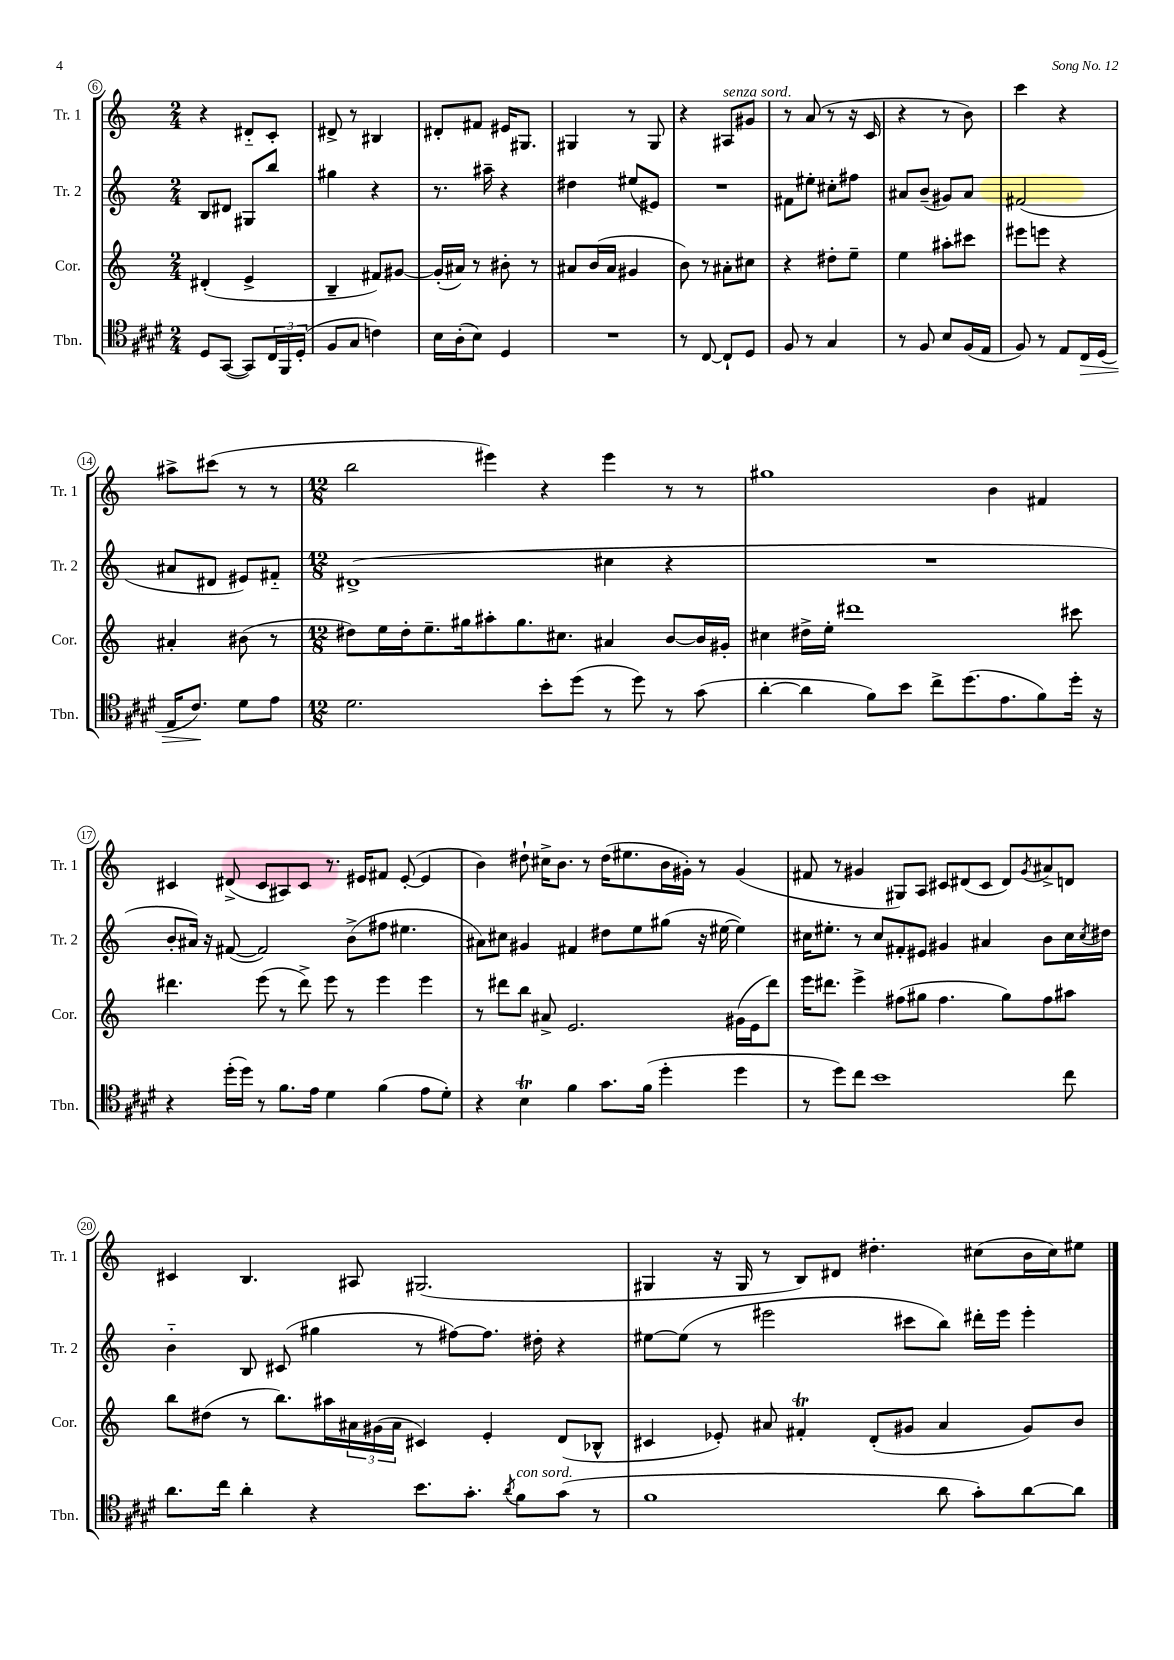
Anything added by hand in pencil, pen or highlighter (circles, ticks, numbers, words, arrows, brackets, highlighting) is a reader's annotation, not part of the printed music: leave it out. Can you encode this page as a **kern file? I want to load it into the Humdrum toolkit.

**kern	**dynam	**kern	**kern	**kern
*part4	*part4	*part3	*part2	*part1
*staff4	*staff4	*staff3	*staff2	*staff1
*I"Tbn.	*	*I"Cor.	*I"Tr. 2	*I"Tr. 1
*I'Tbn.	*	*I'Cor.	*I'Tr. 2	*I'Tr. 1
*clefC4	*	*clefG2	*clefG2	*clefG2
*k[f#c#g#d#]	*	*k[]	*k[]	*k[]
*M2/4	*	*M2/4	*M2/4	*M2/4
=6	=6	=6	=6	=6
8D#/L	.	(4d#X'/	8B/L	4r
([8GG#/J	.	.	8d#X/J	.
8GG#/L])	.	4e^/	8G#X/L	8d#X/L
24C#/L	.	.	8bb/J	8c'/J
24FF#/	.	.	.	.
(24D#'/JJ	.	.	.	.
=7	=7	=7	=7	=7
8F#/L	.	4B~/	4gg#X\	8d#X^/
8G#/J	.	.	.	8r
4cn\)	.	8f#X/L)	4r	4B#X/
.	.	[8g#X/J	.	.
=8	=8	=8	=8	=8
16B\LL	.	(16g#'/LL]	8.r	8d#X'/L
(16A'\J	.	16a#X/JJ)	.	.
8B\J)	.	8r	.	8f#X/J
.	.	.	16aa#X~\	.
4D#/	.	8b#X'\	4r	16e#X/KL
.	.	.	.	8.G#X/J
.	.	8r	.	.
=9	=9	=9	=9	=9
2r	.	8a#X/L	4dd#X\	4G#X/
.	.	(16b/L	.	.
.	.	16a#/JJ	.	.
.	.	4g#X/	(8ee#X/L	8r
.	.	.	8e#X/J)	8G#/
=10	=10	=10	=10	=10
8r	.	8b\)	2r	4r
[8C#/	.	8r	.	.
!	!	!	!	!LO:TX:a:i:t=senza sord.
8C#`/L]	.	8a#X'\L	.	8A#X/L
8D#/J	.	8cc#X\J	.	8g#X/J
=11	=11	=11	=11	=11
8F#/	.	4r	8f#X\L	8r
8r	.	.	8ee#X'\J	(8a/
4G#/	.	8dd#X'\L	8cc#X'\L	8r
.	.	8ee~\J	8ff#X\J	16r
.	.	.	.	16c/
=12	=12	=12	=12	=12
8r	.	4ee\	8a#X/L	4r
8F#/	.	.	(8b~/J	.
8B/L	.	8aa#X'\L	8g#X/L)	8r
(16F#/L	.	8ccc#X\J	8a#/J	8b\)
16E/JJ	.	.	.	.
=13	=13	=13	=13	=13
8F#/)	.	8eee#X\L	(2f#X/	4ccc\
8r	.	8eeen\J	.	.
8E/L	.	4r	.	4r
!	!LO:HP:b	!	!	!
16C#/L	>	.	.	.
(16D#/JJ	.	.	.	.
!!LO:LB:g=z
=14	=14	=14	=14	=14
16E/KL	.	4a#X'/	8a#X/L	8aa#X^\L
8.c#/J)	.	.	.	.
.	.	.	8d#X/J	(8ccc#X\J
8d#\L	]	(8b#X\	8e#X/L)	8r
8e\J	.	8r	8f#X/J	8r
=15	=15	=15	=15	=15
*M12/8	*	*M12/8	*M12/8	*M12/8
2.d#\	.	8dd#X\L)	(1d#X^	2bb\
.	.	16ee\L	.	.
.	.	16dd#'\J	.	.
.	.	8.ee~\	.	.
.	.	16gg#X\k	.	.
.	.	8aa#X'\	.	4eee#X\)
.	.	8.gg#\	.	.
8b'\L	.	.	.	4r
.	.	8.cc#X\J	.	.
(8dd#\J	.	.	.	.
8r	.	4a#X/	4cc#X\	4eee#\
8dd#\)	.	.	.	.
8r	.	[8b/L	4r	8r
(8g#\	.	16b/L]	.	8r
.	.	16g#X'/JJ	.	.
=16	=16	=16	=16	=16
[4a'\	.	4cc#X\	1.r	1gg#X
4a\]	.	16dd#X^\LL	.	.
.	.	16ee'\JJ	.	.
.	.	1ddd#X	.	.
8f#\L)	.	.	.	.
8b\J	.	.	.	.
8cc#^\L	.	.	.	.
(8.dd#\	.	.	.	.
.	.	.	.	4b\
8.e\	.	.	.	.
8f#\)	.	.	.	4f#X/
16dd#'\Jk	.	8ccc#X\	.	.
16r	.	.	.	.
!!LO:LB:g=z
=17	=17	=17	=17	=17
4r	.	4.ddd#X\	8b'/L	4c#X/
.	.	.	16a#X/Jk)	.
.	.	.	16r	.
(16dd#'\LL	.	.	([8f#X/	(8d#X^/
16dd#\JJ)	.	.	.	.
8r	.	(8eee\	2f#/])	8c#/L
8.f#\L	.	8r	.	8A#X/)
.	.	8ddd#^\)	.	8c#/J
16e\Jk	.	.	.	.
4d#\	.	8eee\	.	8.r
.	.	8r	(8b^\L	.
.	.	.	.	16e#X/KL
(4f#\	.	4eee\	8ff#X\J	8f#X/J
.	.	.	4.ee#X\	([8e#'/
8e\L	.	4eee\	.	4e#/]
8d#'\J)	.	.	.	.
=18	=18	=18	=18	=18
4r	.	8r	8a#X\L)	4b\)
.	.	8ddd#X\L	8cc#X\J	.
4BT\	.	8bb\J	4g#X/	8dd#X`\
.	.	8a#X^/	.	16cc#X^\KL
.	.	.	.	8.b\J
4f#\	.	2.e/	4f#X/	.
.	.	.	.	8r
8.g#\L	.	.	8dd#X\L	(16dd#\KL
.	.	.	.	8.ee#X\
.	.	.	8ee\	.
(16f#\Jk	.	.	.	.
4dd#'\	.	.	(8gg#X\J	16b\L
.	.	.	.	16g#X'\JJ)
.	.	.	16r	8r
.	.	.	[16ee#X\	.
4dd#\	.	(16g#X\LL	4ee#\])	(4g#/
.	.	16e\J	.	.
.	.	8ddd#\J)	.	.
=19	=19	=19	=19	=19
8r	.	16eee\KL	16cc#X\KL	8f#X/
.	.	8.ddd#X\J	8.ee#X'\J	.
8dd#\L)	.	.	.	8r
8cc#\J	.	4eee^\	8r	4g#X/
1b	.	.	8cc#/L	.
.	.	(8ff#X\L	8f#X'/	8G#X/L)
.	.	8gg#X\J	8e#X/J	8A/J
.	.	4.ff#\	4g#X/	8c#X/L
.	.	.	.	(8d#X/
.	.	.	4a#X/	8c#/J
.	.	8gg#\L)	.	8d#/L)
.	.	.	.	8qg#/
.	.	8ff#\	8b\L	8a#X^/
8cc#\	.	8aa#X\J	16cc#\L	8dn/J
.	.	.	8qcc#/	.
.	.	.	16dd#X\JJ	.
!!LO:LB:g=z
=20	=20	=20	=20	=20
8.a\L	.	8bb\L	4b\	4c#X/
.	.	(8dd#X\J	.	.
16cc#\Jk	.	.	.	.
4a'\	.	8r	8B/	4.B/
.	.	8.bb\L)	(8c#X/	.
4r	.	.	4gg#X\	.
.	.	16aa#X\L	.	.
.	.	24a#X\	.	8A#X/
.	.	(24g#X\	.	.
.	.	24a#\JJ	.	.
8.b\L	.	4c#X/)	8r	(2.G#X/
.	.	.	[8ff#X\L)	.
8.g#'\J	.	.	.	.
.	.	4e'/	8.ff#\J]	.
8qa/	.	.	.	.
!LO:TX:a:i:t=con sord.	!	!	!	!
8f#\L	.	.	.	.
.	.	.	16dd#X'\	.
(8g#\J	.	(8d/L	4r	.
8r	.	8B-X^^/J	.	.
=21	=21	=21	=21	=21
1f#	.	4c#X/	[8ee#X\L	4G#X/
.	.	.	(8ee#\J]	.
.	.	8e-X'/)	8r	16r
.	.	.	.	16G#/
.	.	8a#X/	2eee#X\	8r
.	.	4f#Xt'/	.	8B/L)
.	.	.	.	8d#X/J
.	.	(8d'/L	.	4.dd#X'\
.	.	8g#X/J	8ccc#X\L	.
8a\	.	4a#/	8bb\J)	.
8g#'\L)	.	.	16ddd#X'\LL	(8cc#X\L
.	.	.	16eee#\JJ	.
[8a\	.	8g#/L)	4eee#'\	16b\L
.	.	.	.	16cc#\J)
8a\J]	.	8b/J	.	8ee#X\J
==	==	==	==	==
*-	*-	*-	*-	*-
